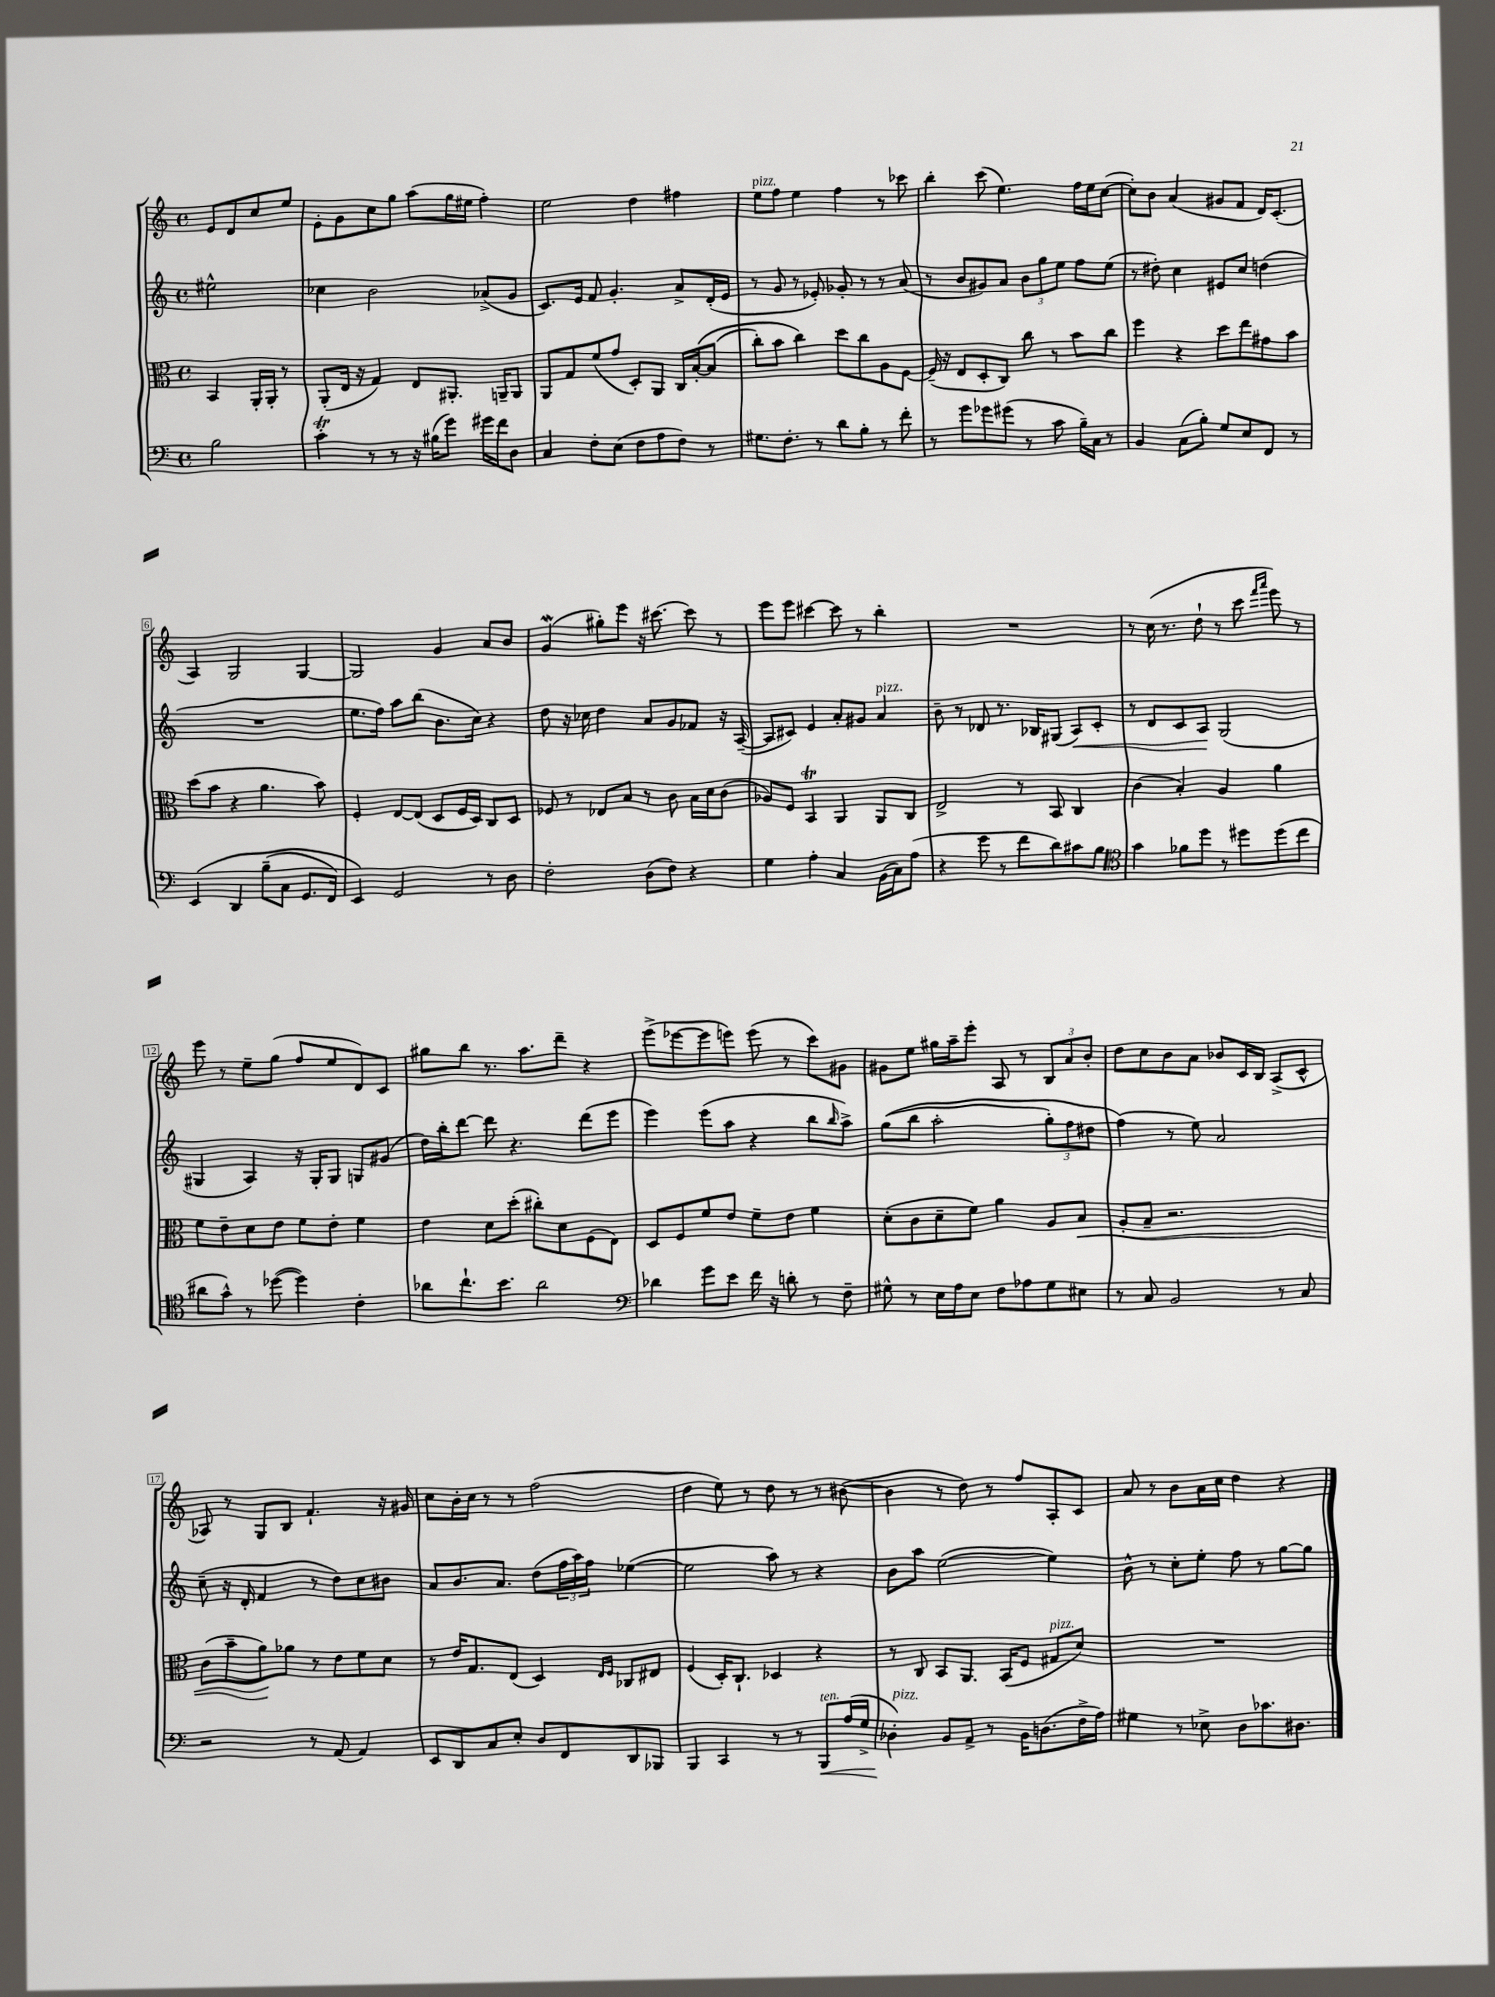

**kern	**dynam	**kern	**dynam	**kern	**dynam	**kern
*part4	*part4	*part3	*part3	*part2	*part2	*part1
*staff4	*staff4	*staff3	*staff3	*staff2	*staff2	*staff1
*clefF4	*	*clefC3	*	*clefG2	*	*clefG2
*k[]	*	*k[]	*	*k[]	*	*k[]
*M4/4	*	*M4/4	*	*M4/4	*	*M4/4
*met(c)	*	*met(c)	*	*met(c)	*	*met(c)
=	=	=	=	=	=	=
2B\	.	4BB/	.	2ee#X^^\	.	8e/L
.	.	.	.	.	.	8d/
.	.	16AA'/LL	.	.	.	8cc/
.	.	16AA'/JJ	.	.	.	.
.	.	8r	.	.	.	8ee/J
=1	=1	=1	=1	=1	=1	=1
4cT'\	.	(8AA'/L	.	4cc-X\	.	8e'\L
.	.	16E/Jk	.	.	.	8g\
.	.	16r	.	.	.	.
8r	.	4G/)	.	2b\	.	8cc\
8r	.	.	.	.	.	8gg\J
16r	.	8E/L	.	.	.	(8aa\L
(16B#X\KL	.	.	.	.	.	.
8g\J)	.	8.AA#X'/J	.	.	.	16gg\L
.	.	.	.	.	.	16ee#X\JJ
16g#X\LL	.	.	.	(8a-X^/L	.	4ff'\)
16f\J	.	16AAn~/KL	.	.	.	.
8D\J	.	8AA/J	.	8g/J	.	.
=2	=2	=2	=2	=2	=2	=2
4C/	.	8AA/L	.	8.c/L)	.	2ee\
.	.	8G/	.	.	.	.
.	.	.	.	16e/Jk	.	.
8F'\L	.	(8f/	.	8f/	.	.
(8E\J	.	8g/J	.	4.g'/	.	.
8F\L	.	8D'/L)	.	.	.	4dd\
8A\	.	8AA/J	.	.	.	.
8F\J)	.	16C/LL	.	8a^/L	.	4ff#X\
.	.	([16B'/J	.	.	.	.
8r	.	(8B/J]	.	(16d'/L	.	.
.	.	.	.	16e/JJ	.	.
=3	=3	=3	=3	=3	=3	=3
!	!	!	!	!	!	!LO:TX:a:i:t=pizz.
8.G#X\L	.	8cc'\L)	.	8r	.	8ee\L
.	.	8b\J	.	8g/	.	8ff\J
8.F'\J	.	.	.	.	.	.
.	.	4cc\)	.	8r	.	4ee\
8r	.	.	.	8e-X'/)	.	.
8d\L	.	8dd\L	.	8g-X'/	.	4ff\
8B'\J	.	8cc\	.	8r	.	.
8r	.	8A\	.	8r	.	8r
8f'\	.	[8F\J	.	(8a/	.	8ccc-X\
=4	=4	=4	=4	=4	=4	=4
8r	.	(16F~/]	.	8r	.	4bb'\
.	.	16r	.	.	.	.
8g\L	.	8E/L	.	8b/L	.	.
8g-X\	.	8D'/	.	8g#X/)	.	(8ccc\
(8g#X\J	.	8C/J)	.	8a/J	.	4.ee\)
8r	.	8cc\	.	12b\L	.	.
.	.	.	.	12gg\	.	.
8c\	.	8r	.	.	.	.
.	.	.	.	12ee\J	.	.
16B~\LL)	.	8b\L	.	8ff\L	.	16ff\LL
16C\JJ	.	.	.	.	.	16ee\J
8r	.	8cc\J	.	(8ee\J	.	([8cc\J
=5	=5	=5	=5	=5	=5	=5
4BB/	.	4ff\	.	8r	.	8cc'\L])
.	.	.	.	8dd#X'\)	.	8b\J
(8C\L	.	4r	.	4cc\	.	(4a/
8B'\J)	.	.	.	.	.	.
8G/L	.	8dd\L	.	8e#X/L	.	8g#X/L
8E/	.	8ee\	.	8cc/J	.	8f/J
8FF/J	.	8g#X\	.	(4ddn\	.	16d/KL)
.	.	.	.	.	.	(8.c'/J
8r	.	8b\J	.	.	.	.
!!LO:LB:g=z
=6	=6	=6	=6	=6	=6	=6
(4EE/	.	(8dd\L	.	1r	.	4A/)
.	.	8b\J	.	.	.	.
4DD/	.	4r	.	.	.	2G/
(8B~\L	.	4.a\	.	.	.	.
8C\J	.	.	.	.	.	.
8.GG/L	.	.	.	.	.	[4G/
.	.	8b\)	.	.	.	.
16FF/Jk)	.	.	.	.	.	.
=7	=7	=7	=7	=7	=7	=7
4EE/)	.	4F'/	.	8.ee\L	.	2G/]
.	.	.	.	16ff\Jk)	.	.
2GG/	.	[8E/L	.	8aa\L	.	.
.	.	(8E/J]	.	(8bb\J	.	.
.	.	8D/L	.	8.b\L	.	4g/
.	.	16F/L	.	.	.	.
.	.	16D/JJ)	.	16cc\Jk)	.	.
8r	.	8C/L	.	4r	.	8a/L
8D\	.	8D/J	.	.	.	8b/J
=8	=8	=8	=8	=8	=8	=8
2F'\	.	8F-X/	.	8dd\	.	(4gW/
.	.	8r	.	16r	.	.
.	.	.	.	16cc-X\	.	.
.	.	8E-X/L	.	4dd\	.	8gg#X'\L)
.	.	8B/J	.	.	.	8eee\J
(8D\L	.	8r	.	8a/L	.	16r
.	.	.	.	.	.	[8.ccc#X\
8F\J)	.	8c\	.	8g/	.	.
4r	.	16B\LL	.	8f-X/J	.	8ccc#\]
.	.	16d\J	.	.	.	.
.	.	(8c\J	.	16r	.	8r
.	.	.	.	([16A~/	.	.
=9	=9	=9	=9	=9	=9	=9
4G\	.	8A-X/L)	.	8A/L]	.	8eee\L
.	.	8F/J	.	8c#X/J)	.	8eee\J
4A'\	.	4BBt/	.	4e/	.	[4ccc#X\
4C/	.	4AA/	.	8a'/L	.	8ccc#\]
.	.	.	.	8g#X/J	.	8r
!	!	!	!	!LO:TX:a:i:t=pizz.	!	!
(16BB\LL	.	8AA/L	.	4a/	.	4bb'\
16C\J)	.	.	.	.	.	.
(8A\J	.	8C/J	.	.	.	.
=10	=10	=10	=10	=10	=10	=10
4r	.	2E^/	.	8b~\	.	1r
.	.	.	.	8r	.	.
8g\	.	.	.	8d-X/	.	.
8r	.	.	.	8.r	.	.
8f\L	.	8r	.	.	.	.
.	.	.	.	16B-X/KL	.	.
8d\)	.	8BB/	.	(8G#X/J	.	.
!	!	!	!	!	!LO:HP:b	!
8c#X\	.	4C/	.	8A/L)	<	.
8B\J	.	.	.	8c'/J	.	.
=11	=11	=11	=11	=11	=11	=11
*clefC4	*	*	*	*	*	*
4g\	.	(4c\	.	8r	.	8r
.	.	.	.	8d/L	.	(16cc\
.	.	.	.	.	.	8.r
8f-X\L	.	4B'/)	.	8c/	.	.
8dd\J	.	.	.	8A/J	.	8dd`\
8r	.	4A/	.	(2G/	[	8r
8dd#X\L	.	.	.	.	.	8ccc\
.	.	.	.	.	.	16qqfff/LL
.	.	.	.	.	.	16qqaaa/JJ
(8dd#\	.	4a\	.	.	.	8eee\)
8cc\J	.	.	.	.	.	8r
!!LO:LB:g=z
=12	=12	=12	=12	=12	=12	=12
8a#X\L	.	8f\L	.	4G#X/	.	8eee\
8g^^\J)	.	8e~\	.	.	.	8r
8r	.	8d\	.	4A/)	.	8ee~\L
([8dd-X\	.	8e\J	.	.	.	(8gg\J
4dd-\])	.	8f\L	.	16r	.	8ff/L
.	.	.	.	16G#'/KL	.	.
.	.	8e'\J	.	8G#/J	.	8ee/
4c'\	.	4f\	.	8Gn/L	.	8d/)
.	.	.	.	(8g#X/J	.	8c/J
=13	=13	=13	=13	=13	=13	=13
8a-X\L	.	4e\	.	16dd\LL)	.	8gg#X\L
.	.	.	.	16bb'\J	.	.
8.cc`\	.	.	.	[8ddd\J	.	8bb\J
.	.	8d\L	.	8ddd\]	.	8.r
8.b\J	.	.	.	.	.	.
.	.	(8dd'\J	.	4.r	.	.
.	.	.	.	.	.	8.aa\L
2a-\	.	8cc#X'\L)	.	.	.	.
.	.	8d\	.	.	.	8ddd~\J
.	.	(8F\	.	(8ddd\L	.	4r
.	.	8E\J)	.	8eee\J	.	.
=14	=14	=14	=14	=14	=14	=14
*clefF4	*	*	*	*	*	*
4d-X\	.	8D/L	.	4eee\)	.	(8eee^\L
.	.	8F/	.	.	.	[8eee-X\
8g\L	.	8f/	.	(8eee\L	.	8eee-\]
8e\J	.	8e/J	.	8aa\J	.	8eeen\J)
16f\	.	8f~\L	.	4r	.	(8eee\
16r	.	.	.	.	.	.
8dn'\	.	8e\J	.	.	.	8r
8r	.	4f\	.	8bb\L	.	8ccc\L)
.	.	.	.	16qqbb/	.	.
8F~\	.	.	.	8aa^\J)	.	8g#X\J
=15	=15	=15	=15	=15	=15	=15
8G#X^^\	.	(8d'\L	.	((8gg\L	.	8g#X\L
8r	.	8c\	.	8bb\J	.	8ee\J
16E\LL	.	8d~\	.	2aa'\	.	16gg#X\LL
16A\J	.	.	.	.	.	16aa~\J
8E\J	.	8f\J)	.	.	.	8eee'\J
8F\L	.	4a\	.	.	.	8A/
8A-X\	.	.	.	.	.	8r
8G#\	.	8A/L	.	12gg'\L)	.	12B/L
.	.	.	.	12ff\	.	12a/
!	!	!	!LO:HP:b	!	!	!
8E#X\J	.	8B/J	<	.	.	.
.	.	.	.	12dd#X\J	.	12b'/J
=16	=16	=16	=16	=16	=16	=16
8r	.	8A'/L	.	(4ff\)	.	8dd\L
8C/	.	8B~/J	.	.	.	8cc\
2BB/	.	2.r	.	8r	.	8b\
.	.	.	.	8ee\)	.	8a\J
.	.	.	.	2a/	.	8b-X/L
.	.	.	.	.	.	16c/L
.	.	.	.	.	.	16B/JJ
8r	.	.	.	.	.	(8A^/L
8C/	.	.	.	.	.	8c^^/J
!!LO:LB:g=z
=17	=17	=17	=17	=17	=17	=17
2r	.	(8c\L	.	(8cc~\	.	8A-X/)
.	.	8b~\	.	16r	.	8r
.	.	.	.	16d'/	.	.
.	.	8a\)	.	4f/	.	8G/L
.	.	8a-X\J	[	.	.	8B/J
8r	.	8r	.	8r	.	4.f`/
(8AA/	.	8e\L	.	8dd\L)	.	.
4AA/)	.	8f\	.	8cc\	.	.
.	.	8d\J	.	8b#X\J	.	16r
.	.	.	.	.	.	16g#X/
=18	=18	=18	=18	=18	=18	=18
8EE/L	.	8r	.	8a/L	.	8cc\L
8DD/	.	16e/KL	.	8.b/	.	16b'\L
.	.	8.G/	.	.	.	16cc\JJ
8C/	.	.	.	.	.	8r
.	.	.	.	8.a/J	.	.
8E'/J	.	(8E/J	.	.	.	8r
8D/L	.	4D/)	.	(8dd\L	.	(2ff\
8FF/	.	.	.	24ff\L	.	.
.	.	.	.	24aa\)	.	.
.	.	.	.	24ff\JJ	.	.
.	.	16qqE/LL	.	.	.	.
.	.	16qqF/JJ	.	.	.	.
8DD/	.	8C-X/L	.	([4ee-X\	.	.
8BBB-X/J	.	8E#X/J	.	.	.	.
=19	=19	=19	=19	=19	=19	=19
4BBB/	.	(4F/	.	2ee-\]	.	4dd\
4CC/	.	16D'/KL)	.	.	.	8ee\)
.	.	8.C`/J	.	.	.	.
.	.	.	.	.	.	8r
8r	.	4D-X/	.	8aa\)	.	8dd\
8r	.	.	.	8r	.	8r
!LO:TX:a:i:t=ten.	!	!	!	!	!	!
!	!LO:HP:b	!	!	!	!	!
8BBB/L	<	4r	.	4r	.	8r
(16A/L	.	.	.	.	.	([8b#X\
16G^/JJ	.	.	.	.	.	.
=20	=20	=20	=20	=20	=20	=20
!LO:TX:a:i:t=pizz.	!	!	!	!	!	!
4D-X'\)	.	8r	.	8b\L	.	4b#\]
.	.	8C/	.	8aa\J	.	.
8BB/L	[	8BB/L	.	([2ee\	.	8r
8AA^/J	.	8.AA/J	.	.	.	8dd\)
8r	.	.	.	.	.	8r
.	.	(16BB/KL	.	.	.	.
16BB\KL	.	8F/J	.	.	.	8ff/L
(8.Dn\	.	.	.	.	.	.
!	!	!LO:TX:a:i:t=pizz.	!	!	!	!
.	.	8G#X/L	.	4ee\])	.	8A'/
16F^\L	.	8d/J)	.	.	.	8c/J
16A\JJ)	.	.	.	.	.	.
=21	=21	=21	=21	=21	=21	=21
4G#X\	.	1r	.	8b^^\	.	8a/
.	.	.	.	8r	.	8r
8r	.	.	.	8cc'\L	.	8b\L
8E-X^\	.	.	.	8ee'\J	.	16a\L
.	.	.	.	.	.	16cc\JJ
8D\L	.	.	.	8ff\	.	4dd\
8.c-X\	.	.	.	8r	.	.
.	.	.	.	[8gg\L	.	4r
8.D#X\J	.	.	.	.	.	.
.	.	.	.	8gg\J]	.	.
==	==	==	==	==	==	==
*-	*-	*-	*-	*-	*-	*-
